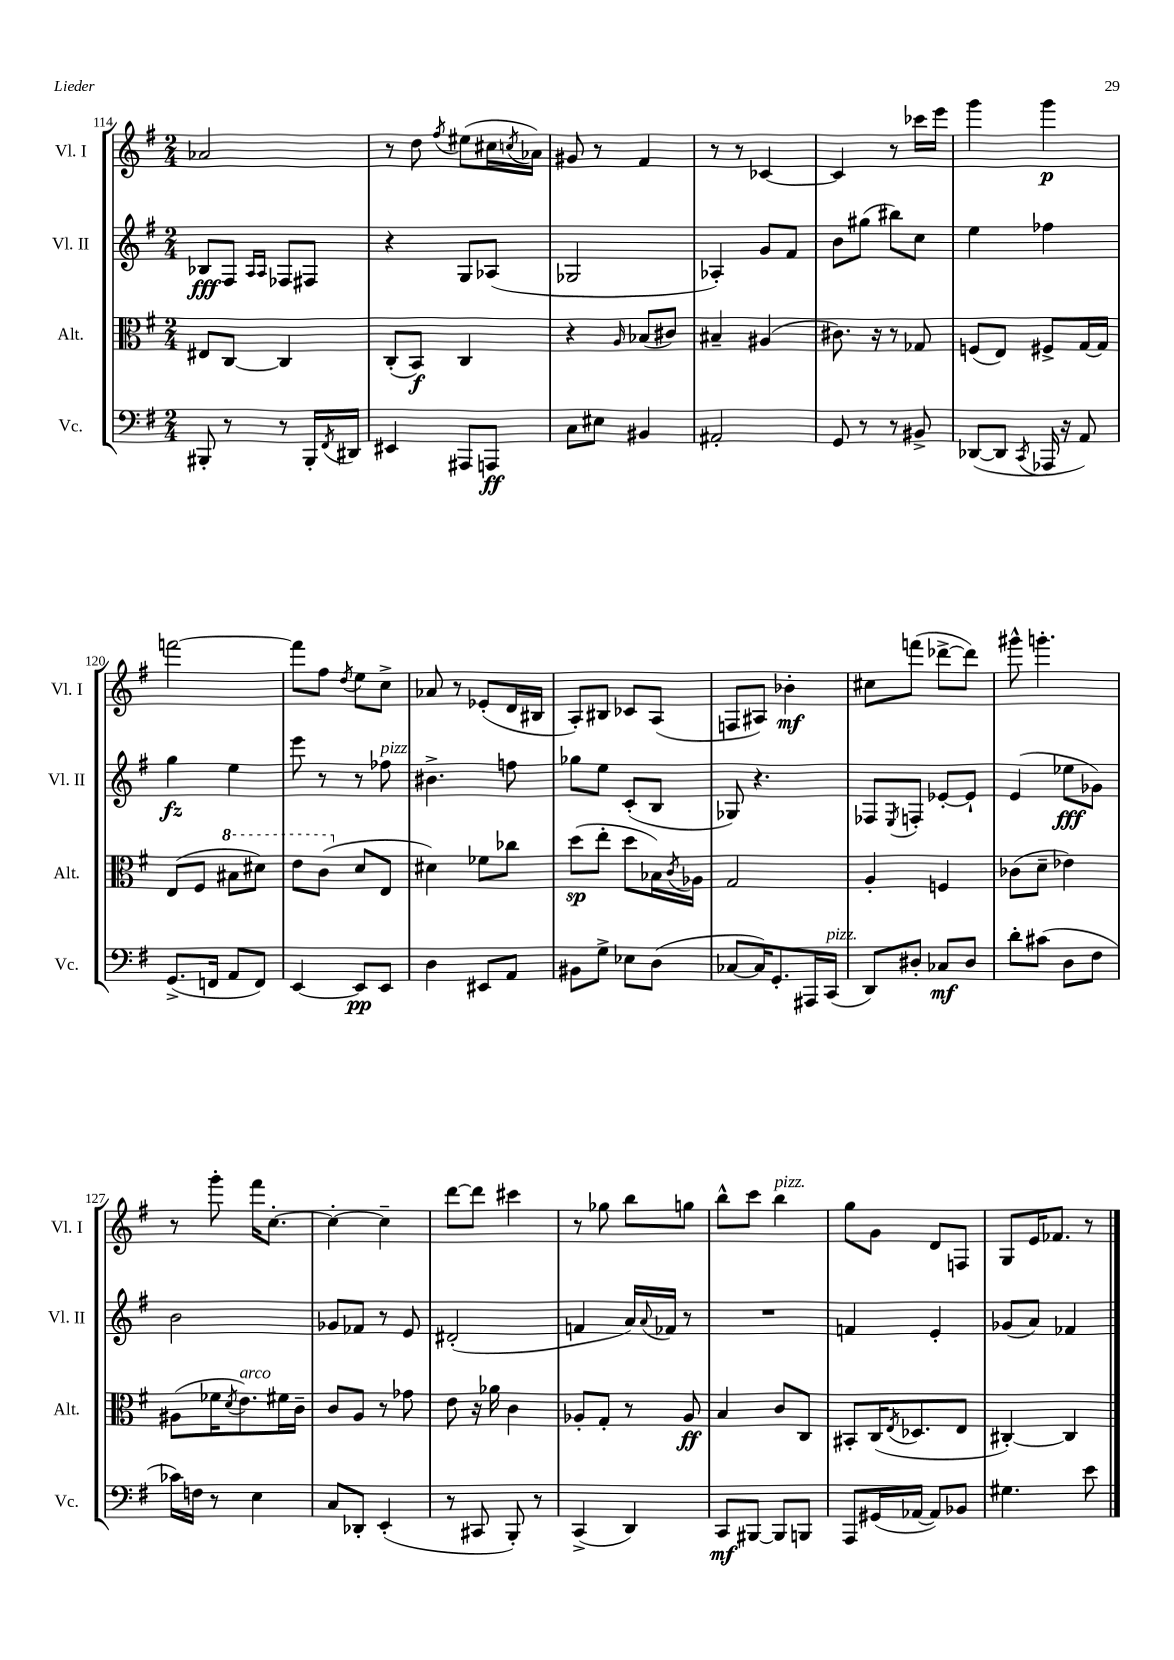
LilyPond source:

<<
\new StaffGroup <<
\new Staff = "s0" \with { instrumentName = "Vl. I" shortInstrumentName = "Vl. I" } {
    \clef treble \key g \major \numericTimeSignature \time 2/4
    aes'2 |
    r8 d''8 \acciaccatura { fis''8 } eis''8( cis''16 \acciaccatura { c''8 } aes'16) |
    gis'8 r8 fis'4 |
    r8 r8 ces'4~ |
    ces'4 r8 ces'''16 e'''16 |
    g'''4 g'''4\p |
    f'''2~ |
    f'''8 fis''8 \acciaccatura { d''8 } e''8 c''8-> |
    aes'8 r8 ees'8-.( d'16 bis16 |
    a8-.) bis8 ces'8 a8( |
    f8 ais8) bes'4-.\mf |
    cis''8 f'''8( des'''8~-> des'''8) |
    gis'''8-^ g'''4.-. |
    r8 g'''8-. fis'''16 c''8.~-. |
    c''4~-. c''4-- |
    d'''8~ d'''8 cis'''4 |
    r8 ges''8 b''8 g''8 |
    b''8-^ c'''8 b''4^\markup { \italic "pizz." } |
    g''8 g'8 d'8 f8 |
    g8 e'16 fes'8. r8 \bar "|." |
}
\new Staff = "s1" \with { instrumentName = "Vl. II" shortInstrumentName = "Vl. II" } {
    \clef treble \key g \major \numericTimeSignature \time 2/4
    bes8\fff fis8 \grace { a16 a16 } fes8 fis8 |
    r4 g8 aes8( |
    ges2 |
    aes4-.) g'8 fis'8 |
    b'8 gis''8( bis''8) c''8 |
    e''4 fes''4 |
    g''4\fz e''4 |
    e'''8 r8 r8 fes''8^\markup { \italic "pizz." } |
    bis'4.-> f''8 |
    ges''8 e''8 c'8-.( b8 |
    ges8) r4. |
    fes8 \acciaccatura { e8 } f8-. ees'8~-. ees'8-! |
    e'4( ees''8\fff ges'8) |
    b'2 |
    ges'8 fes'8 r8 e'8 |
    dis'2-.( |
    f'4 a'16) \appoggiatura { a'8 } fes'16 r8 |
    R2 |
    f'4 e'4-. |
    ges'8( a'8) fes'4 \bar "|." |
}
\new Staff = "s2" \with { instrumentName = "Alt." shortInstrumentName = "Alt." } {
    \clef alto \key g \major \numericTimeSignature \time 2/4
    eis8 c8~ c4 |
    c8-.( b,8\f) c4 |
    r4 \grace { a16 } bes8( cis'8) |
    bis4-- ais4( |
    cis'8.) r16 r8 ges8 |
    f8( e8) fis8-> g16~ g16 |
    e8( fis8 \ottava #1 bis'8 dis''8) |
    e''8 c''8( \ottava #0 d'8 e8 |
    dis'4) fes'8 ces''8 |
    d''8\sp( e''8-. d''8 bes16) \acciaccatura { c'8 } aes16 |
    g2 |
    a4-. f4 |
    ces'8( d'8-- ees'4) |
    ais8( fes'16 \acciaccatura { d'8 } e'8.^\markup { \italic "arco" }) fis'16 c'16-- |
    c'8 a8 r8 ges'8 |
    e'8 r16 aes'16 c'4 |
    aes8-. g8-. r8 aes8\ff |
    b4 c'8 c8 |
    bis,8-. c16( \acciaccatura { e8 } des8. e8 |
    cis4~-.) cis4 \bar "|." |
}
\new Staff = "s3" \with { instrumentName = "Vc." shortInstrumentName = "Vc." } {
    \clef bass \key g \major \numericTimeSignature \time 2/4
    bis,,8-. r8 r8 bis,,16-. \acciaccatura { fis,8 } dis,16 |
    eis,4 ais,,8 a,,8\ff |
    c8 eis8 bis,4 |
    ais,2-. |
    g,8 r8 r8 bis,8-> |
    des,8~( des,8 \acciaccatura { c,8 } aes,,16 r16 a,8) |
    g,8.->( f,16 a,8 f,8) |
    e,4~ e,8\pp e,8 |
    d4 eis,8 a,8 |
    bis,8 g8-> ees8 d8( |
    ces8~ ces16) g,8.-. ais,,16 c,16^\markup { \italic "pizz." }( |
    d,8) dis8-. ces8\mf dis8 |
    d'8-. cis'8( d8 fis8 |
    ces'16) f16 r8 e4 |
    c8 des,8-. e,4-.( |
    r8 cis,8 b,,8-.) r8 |
    c,4->( d,4) |
    c,8\mf bis,,8~ bis,,8 b,,8 |
    a,,8 gis,16( aes,16~ aes,8) bes,8 |
    gis4. e'8 \bar "|." |
}
>>
>>
\layout { \context { \Score currentBarNumber = #114 } }
